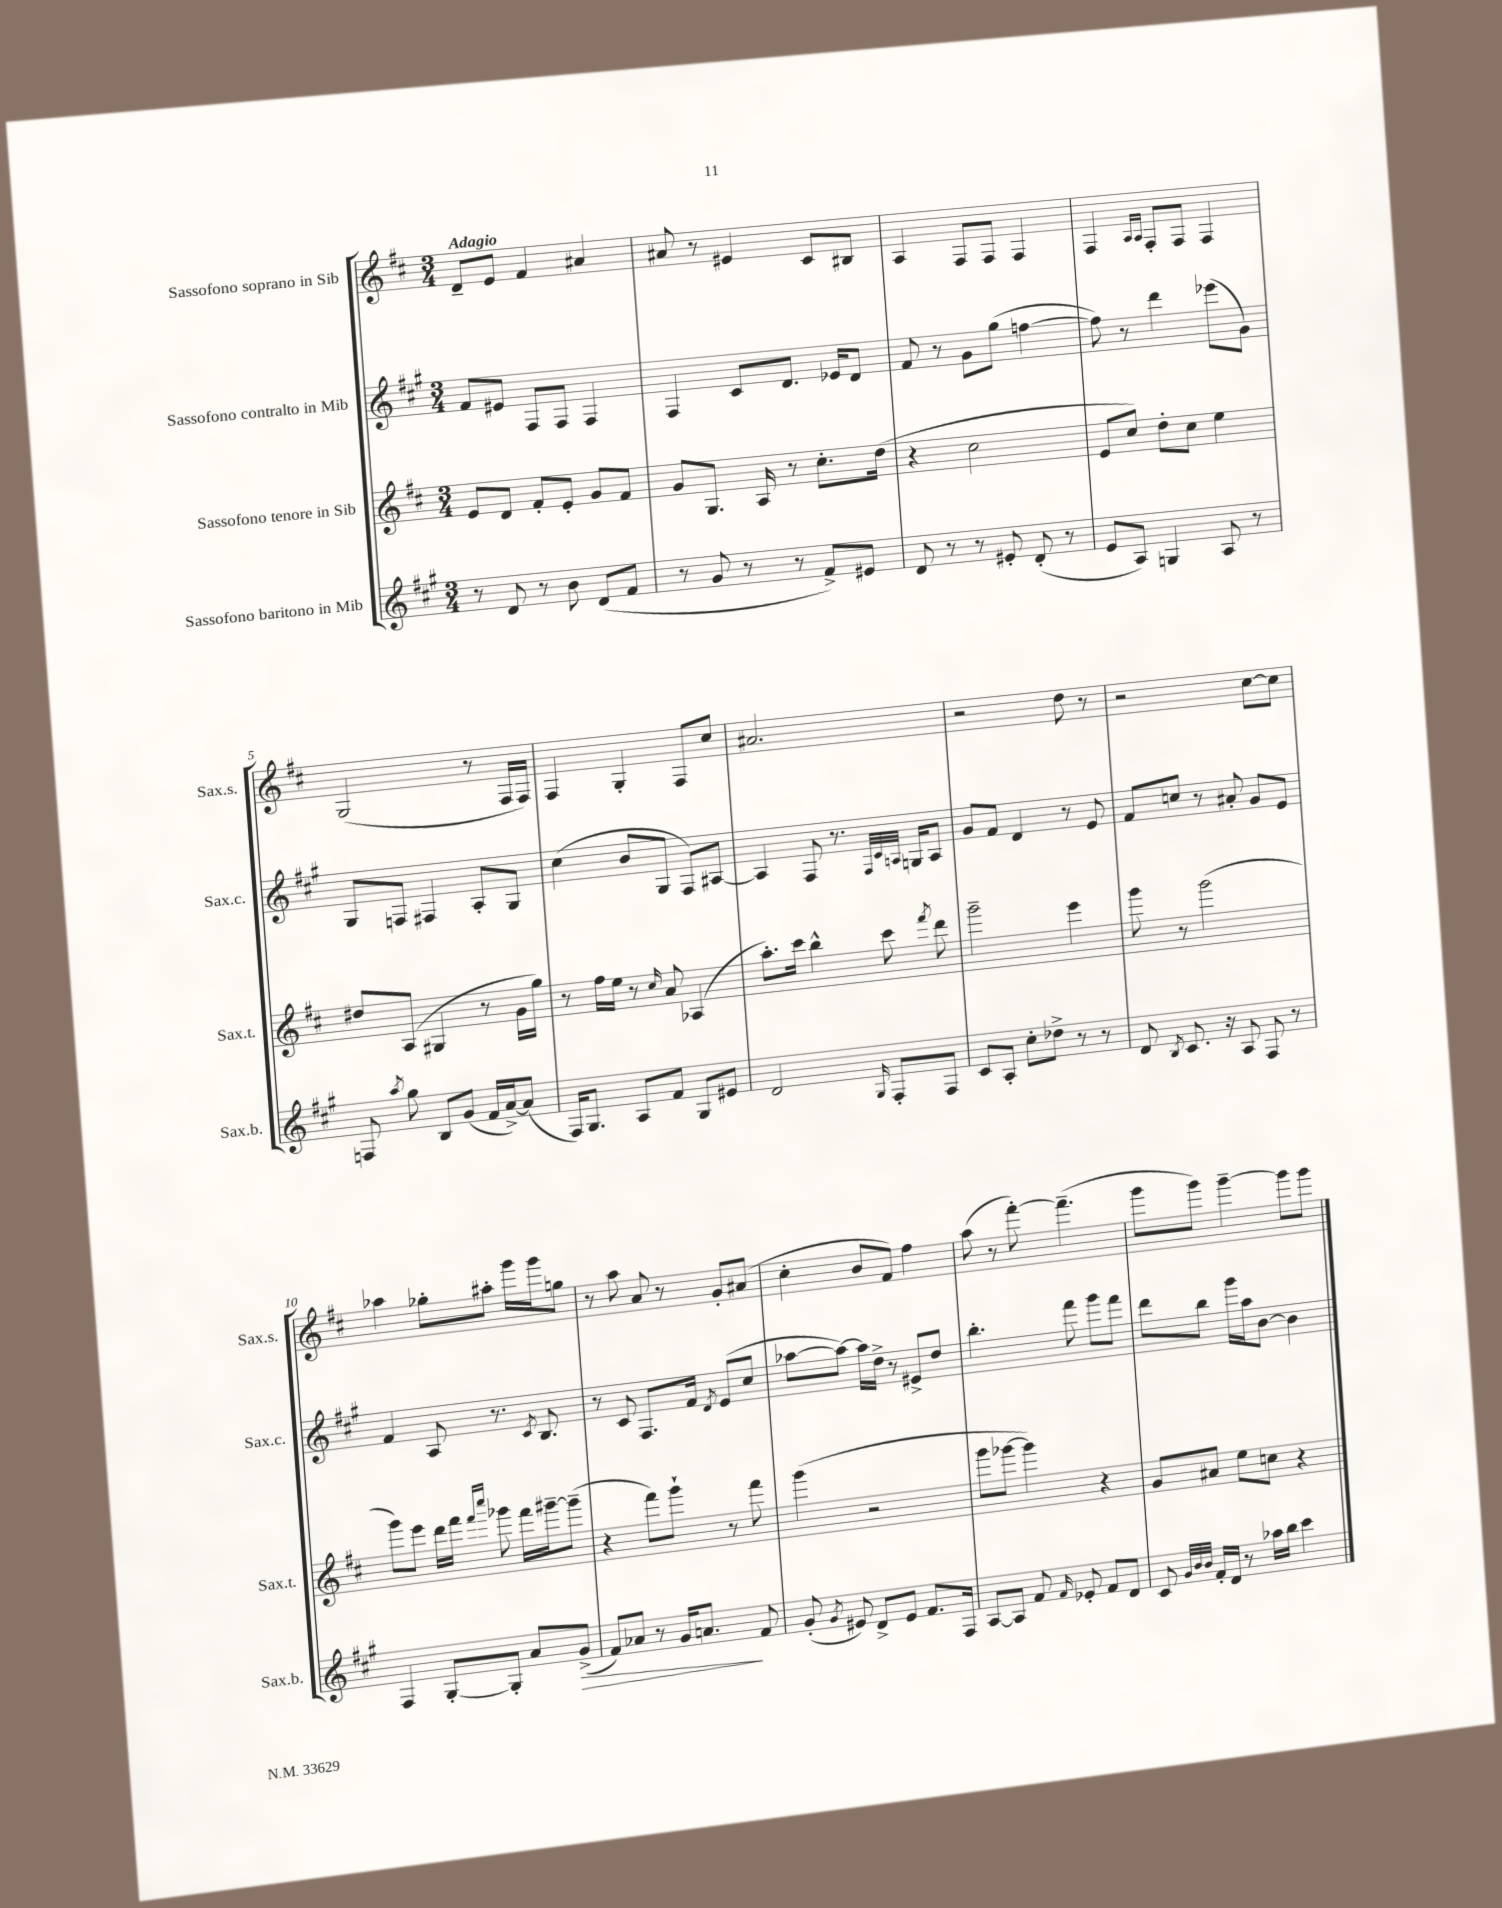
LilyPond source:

<<
\new StaffGroup <<
\new Staff = "s0" \with { instrumentName = "Sassofono soprano in Sib" shortInstrumentName = "Sax.s." } {
    \clef treble \key d \major \numericTimeSignature \time 3/4 \tempo "Adagio"
    \autoBeamOff d'8[-- e'8] fis'4 ais'4 |
    ais'8 r8 eis'4 cis'8[ bis8] |
    a4 fis8[ fis8] fis4 |
    fis4 \grace { a16[ a16] } fis8[-. fis8] fis4 |
    g2( r8 fis16[ fis16]) |
    fis4 g4-. fis8[ cis''8] |
    ais'2. |
    r2 d''8 r8 |
    r2 cis''8[~ cis''8] |
    aes''4 ges''8[-. ais''8]-. g'''16[ g'''16 g''8] |
    r8 a''8 a'8 r8 g'8[-. ais'8]( |
    cis''4-. b'8[ fis'8]) fis''4 |
    a''8( r8 fis'''8~-.) fis'''4.--( |
    g'''8[ g'''8]) g'''4~-- g'''8[ g'''8] \bar "|." |
}
\new Staff = "s1" \with { instrumentName = "Sassofono contralto in Mib" shortInstrumentName = "Sax.c." } {
    \clef treble \key a \major \numericTimeSignature \time 3/4
    \autoBeamOff fis'8[ eis'8] fis8[ fis8] fis4 |
    fis4 cis'8[ d'8.] ees'16[ d'8] |
    fis'8 r8 gis'8[ gis''8]( f''4~ |
    f''8) r8 d'''4 ees'''8[( gis'8]) |
    gis8[ f8] fis4 a8[-. gis8] |
    cis''4( b'8[ gis8] fis8[) ais8]~ |
    ais4 fis8 r8. \grace { fis32[ cis'32 a32] } g16[ a8] |
    gis'8[ fis'8] d'4 r8 e'8 |
    fis'8[ c''8] r8 ais'8-. gis'8[ e'8] |
    fis'4 a8 r8. \acciaccatura { cis'8 } b8. |
    r8 cis'8 fis8.[ fis'16] \acciaccatura { d'8 } e'8[( cis''8] |
    aes''8[~ aes''8]~) aes''16[ d''16]-> r8 eis'8[-> d''8] |
    b''4.-. fis'''8 gis'''8[ fis'''8] |
    d'''8[ b''8] gis'''16[ a''16 b'8]~ b'4 \bar "|." |
}
\new Staff = "s2" \with { instrumentName = "Sassofono tenore in Sib" shortInstrumentName = "Sax.t." } {
    \clef treble \key d \major \numericTimeSignature \time 3/4
    \autoBeamOff e'8[ d'8] fis'8[-. e'8]-. g'8[ fis'8] |
    g'8[ g8.] a16 r8 cis''8.[-. d''16]( |
    r4 cis''2 |
    e'8[ cis''8]) d''8[-. cis''8] e''4 |
    dis''8[ a8]( gis4 r8 g'16[ g''16]) |
    r8 fis''16[ e''16] r8 \grace { cis''16 } a'8 aes4( |
    a''8.[-.) cis'''16] b''4-^ cis'''8 \acciaccatura { fis'''8 } d'''8 |
    g'''2-- e'''4 |
    g'''8 r8 g'''2( |
    g'''8[) e'''8] d'''16[ fis'''16] \grace { fis'''16[ cis''''16] } ges'''8 fis'''16[ gis'''16~-- gis'''8]--( |
    r4 fis'''8[) g'''8]-! r8 fis'''8 |
    g'''4( r2 |
    g'''8[ ges'''8]~ ges'''4) r4 |
    g'8[ ais'8] e''8[ c''8] r4 \bar "|." |
}
\new Staff = "s3" \with { instrumentName = "Sassofono baritono in Mib" shortInstrumentName = "Sax.b." } {
    \clef treble \key a \major \numericTimeSignature \time 3/4
    \autoBeamOff r8 d'8 r8 b'8 d'8[( fis'8] |
    r8 gis'8 r8 r8 fis'8[->) eis'8] |
    d'8 r8 r8 eis'8-. d'8-.( r8 |
    e'8[ a8]) g4 a8 r8 |
    f8 \acciaccatura { a''8 } gis''8 b8[ gis'8]( fis'16[ a'16~->) a'8]( |
    fis16[) gis8.] a8[ fis'8] gis8[ eis'8] |
    d'2 \grace { gis16 } fis8[-. fis8] |
    cis'8[ a8]-. cis''8[-. des''8]-> r8 r8 |
    d'8 \acciaccatura { b8 } cis'8. r16 a8 fis8 r8 |
    fis4 gis8[~-. gis8]-. a'8[ gis'8]->\>( |
    fis'8[) aes'8] r8 gis'16[ a'8.]\! fis'8 |
    gis'8-.( \acciaccatura { gis'8 } eis'8) d'8[-> eis'8] fis'8.[ fis16] |
    a8[~ a8] fis'8 \grace { fis'16 } ees'8-. fis'8[ d'8] |
    cis'8 \grace { gis'32[ b'32 b'32] } fis'16[-. d'16] r8 aes''16[ b''16] cis'''4 \bar "|." |
}
>>
>>
